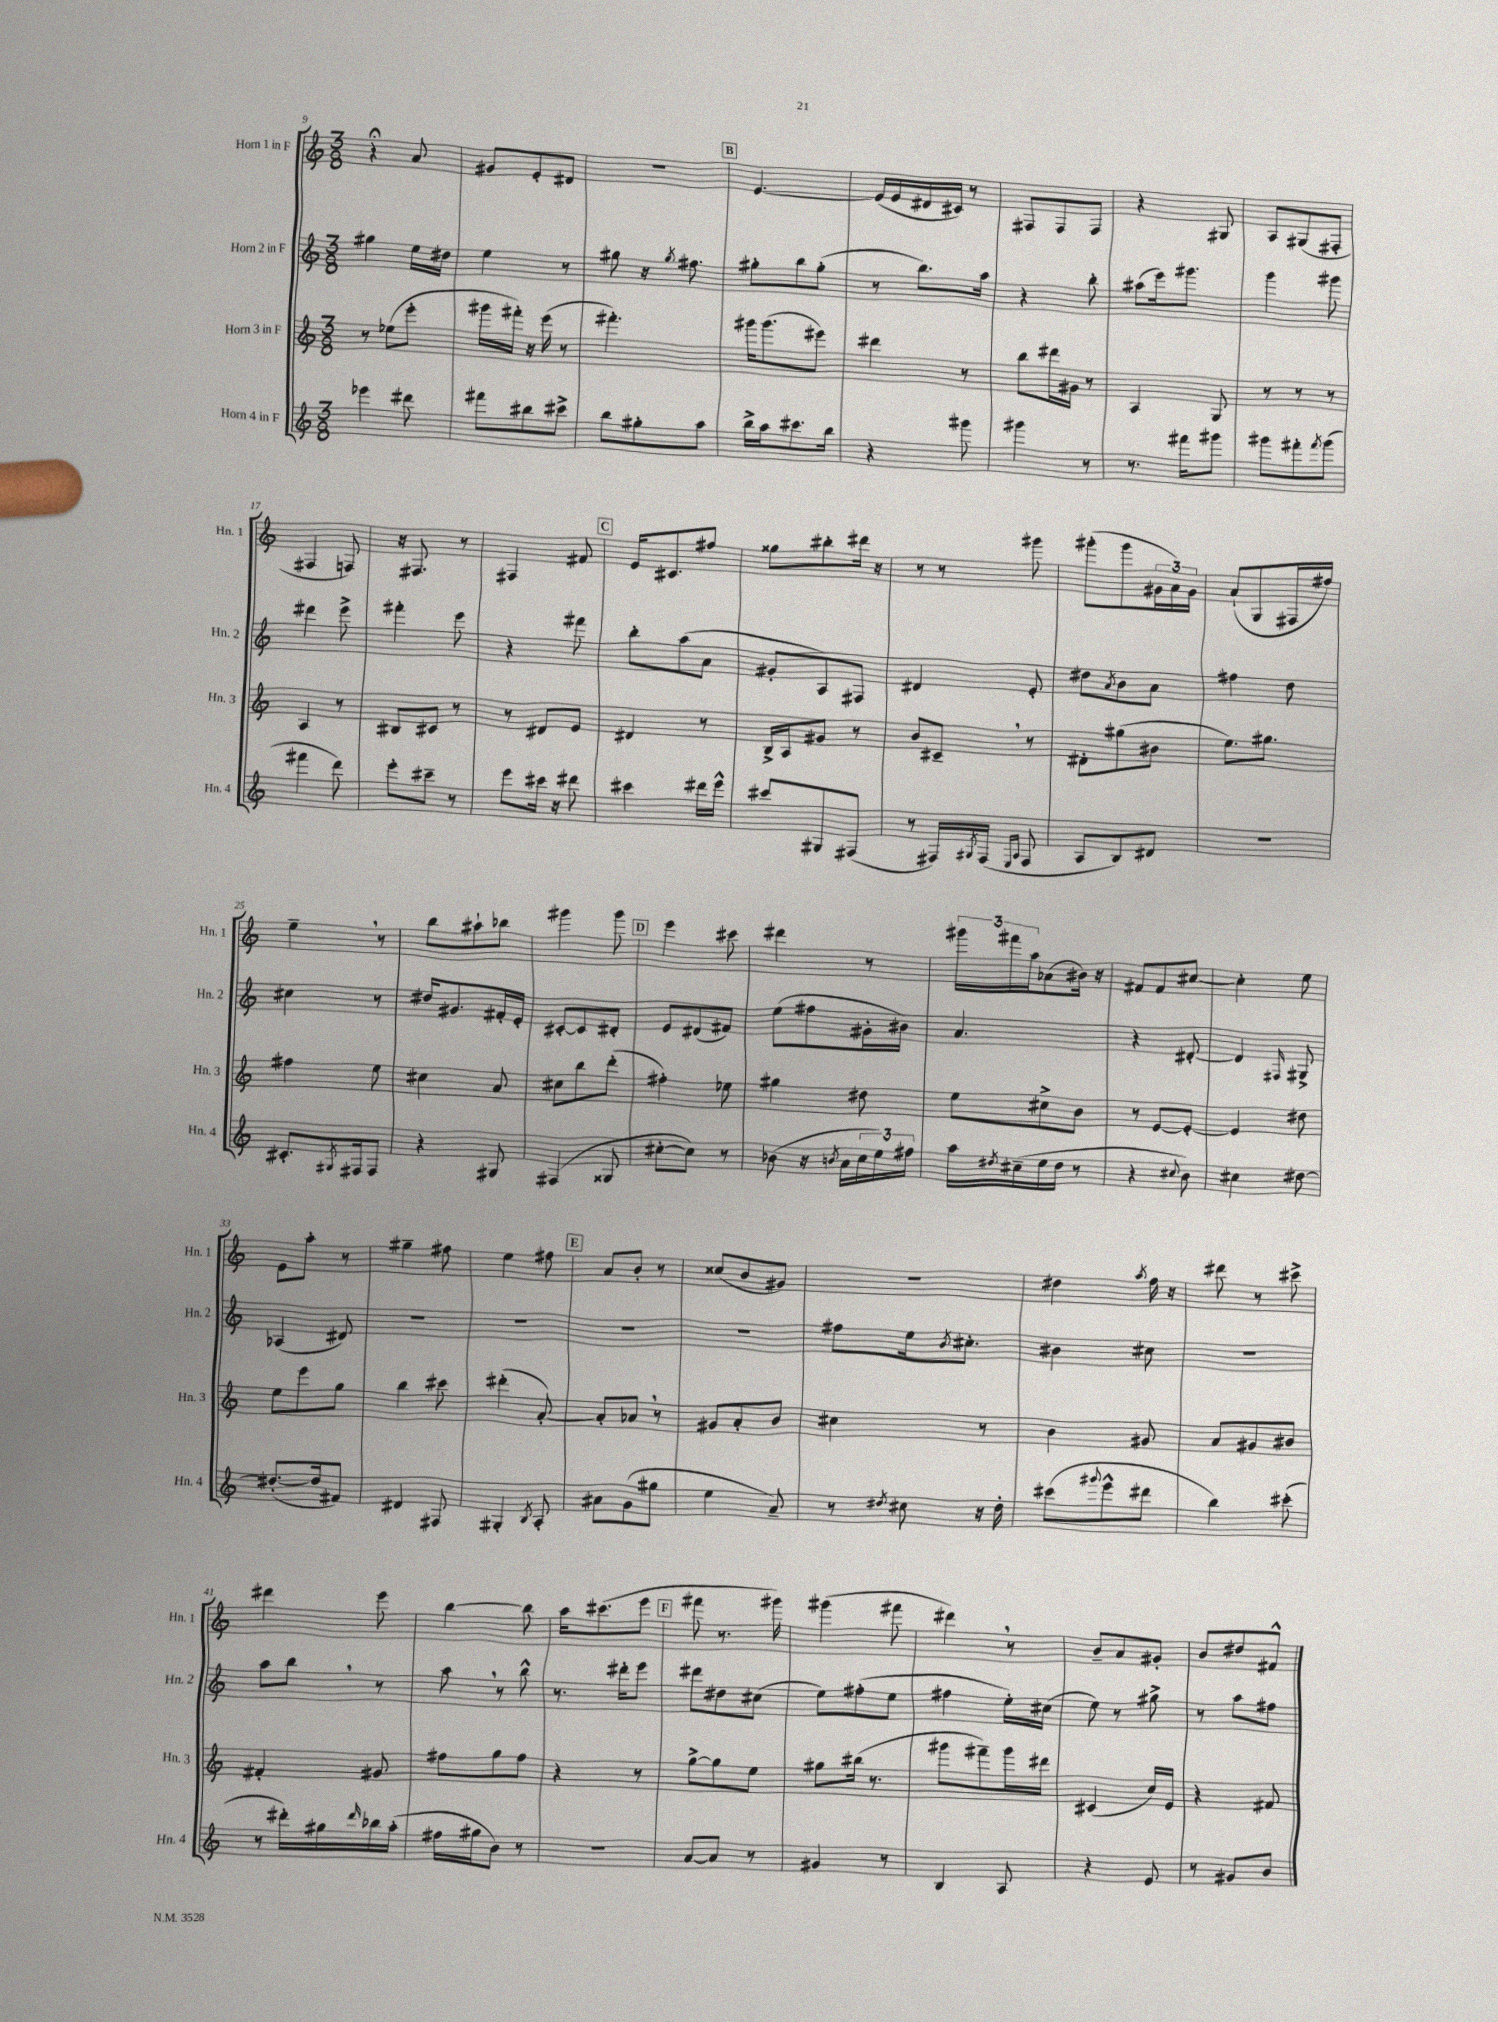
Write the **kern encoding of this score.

**kern	**kern	**kern	**kern
*staff4	*staff3	*staff2	*staff1
*clefG2	*clefG2	*clefG2	*clefG2
*k[]	*k[]	*k[]	*k[]
*M3/8	*M3/8	*M3/8	*M3/8
4eee-	8r	4gg#	4r;
.	(8ee-	.	.
8ddd#	8eee'	16ee	8a
.	.	16dd#	.
=	=	=	=
8fff#	16ggg#	4ee	8g#
.	16fff#')	.	.
8bb#	16r	.	8e'
.	(16eee	.	.
8ccc#^	8r	8r	8d#
=	=	=	=
8bb	4.fff#')	8gg#	4.r
8gg#'	.	16r	.
.	.	8qgg#	.
.	.	8.ff#	.
8aa	.	.	.
=	=	=	=
16bb^	16ggg#	8gg#'	[4.e
16aa	(8.ggg#	.	.
8.ccc#	.	8bb	.
.	8eee#)	(8gg#'	.
16bb	.	.	.
=	=	=	=
4r	4ddd#	8r	(16e]
.	.	.	16e
.	.	8.bb)	16d#
.	.	.	16c#)
8ggg#	8r	.	8r
.	.	16aa	.
=	=	=	=
4ggg#	8bb	4r	8F#
.	16ddd#	.	8F#
.	16g#	.	.
8r	8r	8bb'	8F#
=	=	=	=
8.r	4A	(8aa#	4r
.	.	16eee)	.
16fff#	.	8.ggg#	.
8ggg#	8G	.	8G#
=	=	=	=
8ggg#	8r	4ggg	8A
8fff#'	8r	.	(8G#
8qfff#	.	.	.
(8ggg#	8r	8ggg#	8F#'
=	=	=	=
4fff#	4A	4ddd#	4F#
8ddd)	8r	8eee^	8F)
=	=	=	=
8eee'	8B#	4fff#'	16r
.	.	.	8.F#
8ccc#~	8c#	.	.
8r	8r	8eee	8r
=	=	=	=
8eee	8r	4r	4F#
16ccc#	8d#	.	.
16r	.	.	.
8ddd#	8e	8fff#	8f#
=	=	=	=
4ccc#	4d#	8bb'	16e
.	.	.	8.c#
.	.	(8aa	.
16ddd#	8r	8a	8ff#
16eee^^	.	.	.
=	=	=	=
8ccc#	16B^	8g#'	8gg##
.	16A	.	.
8G#	8g#	8A)	8bb#'
(8F#	8r	8F#	16ddd#
.	.	.	16r
=	=	=	=
8r	8b	4d#	8r
16F#)	8c#~	.	8r
8qG#	.	.	.
(16F#	.	.	.
16qqE	.	.	.
16qqA	.	.	.
8F#	8r	8e'	8ggg#
=	=	=	=
8A	8d#'	8dd#	(8ggg#'
.	.	8qa	.
8B)	(8gg#	8b	8ggg#
8d#	8b#	8a	24g#
.	.	.	24a)
.	.	.	24g#
=	=	=	=
4.r	8.ee)	4ff#	(8a`
.	.	.	8G
.	8.gg#	.	.
.	.	8dd	16F#
.	.	.	16ff#)
=	=	=	=
8.c#'	4ff#	4cc#	4ee~
8qG#	.	.	.
16F#	.	.	.
8F#	8ee	8r	8r
=	=	=	=
4r	4cc#	16dd#	8bb
.	.	8.g#	.
.	.	.	8aa#`
8G#	8a	16f#'	8bb-
.	.	16e'	.
=	=	=	=
(4F#	8cc#	[8c#'	4ggg#
.	8bb	8c#]	.
8G##	(8ddd'	8d#'	8ggg#
=	=	=	=
[8cc#'	4ff#')	8e	4eee
8cc#])	.	(8d#	.
8r	8ee-	8f#)	8ccc#
=	=	=	=
(8b-	4gg#	(8ee	4ddd#
16r	.	8ff#	.
8qb	.	.	.
16a	.	.	.
24cc	8dd#	16g#'	8r
24ee)	.	.	.
.	.	16b#)	.
24ff#	.	.	.
=	=	=	=
16aa	8ee	4.a	24ggg#
.	.	.	24fff#
8qdd#	.	.	.
(16cc#~	.	.	.
.	.	.	24aa
16ee	8cc#^	.	(8a-
16dd#	.	.	.
8r	8b	.	16b#)
.	.	.	16r
=	=	=	=
4r	8r	4r	8f#
.	[8e	.	8f#
8qqcc#	.	.	.
8b)	8e'_	[8d#'	[8cc#
=	=	=	=
4cc#	4e]	4d#]	4cc#']
.	.	16qqF#	.
[8dd#	8dd#	8G#^	8ee
=	=	=	=
(8.dd#'_	8ee	(4A-	8e
.	8eee	.	8aa'
16dd#]	.	.	.
8f#)	8gg	8d#)	8r
=	=	=	=
4d#	4bb	4.r	4gg#~
8F#	8ccc#	.	8ff#
=	=	=	=
4G#'	(4ddd#'	4.r	4ee
8qB	.	.	.
8A'	[8a')	.	8ff#
=	=	=	=
8a#	8a']	4.r	8a
(8g	8a-	.	8b'
8gg#	8r	.	8r
=	=	=	=
4ee	8g#	4.r	(8cc##
.	8a'	.	8b
8a~)	8b	.	8g#)
=	=	=	=
8r	4cc#	8ff#	4.r
8qdd#	.	.	.
8cc#	.	16ee	.
.	.	8qb	.
.	.	8.cc#'	.
16r	8r	.	.
16dd#'	.	.	.
=	=	=	=
(8ccc#	4b	4b#	4dd#
8qqggg#	.	.	.
8eee^^	.	.	.
.	.	.	8qaa
8ddd#	8g#	8cc#	16ff
.	.	.	16r
=	=	=	=
4bb)	8a	4.r	8ddd#
.	8g#	.	8r
(8ccc#'	8b#	.	8ccc#^
=	=	=	=
8r	4f#'	8aa	4ddd#
16ddd#')	.	8bb	.
16gg#	.	.	.
16qqddd#	.	.	.
16bb-	8g#	8r	8eee
(16aa'	.	.	.
=	=	=	=
16ff#	8ff#	8aa	[4bb
16gg#	.	.	.
8b)	8gg	8r	.
8r	8ff#	8bb^^	8bb]
=	=	=	=
4.r	4r	8.r	16aa
.	.	.	(8.ccc#
.	.	16ddd#'	.
.	8r	8eee	8eee
=	=	=	=
[8a	[8gg^	8ddd#	8fff#
8a]	8gg]	8dd#	8.r
8r	8ee	(8cc#	.
.	.	.	16ggg#)
=	=	=	=
4g#	8gg#	8ee)	(4ggg#
.	(16bb#	(8ff#'	.
.	8.r	.	.
8r	.	8ee	8fff#
=	=	=	=
4B	8ggg#	4ff#	4ddd#)
.	8fff#~)	.	.
8A	16ggg#	16ee')	8r
.	16ddd#	(16cc#	.
=	=	=	=
4r	(4c#	8ee)	8b~
.	.	8r	8a
8e	16cc)	8gg#^	8g#'
.	16e	.	.
=	=	=	=
8r	4r	8r	8b
8g#	.	8aa	8dd#
8b	8f#	8ff#	8f#^^
==	==	==	==
*-	*-	*-	*-
